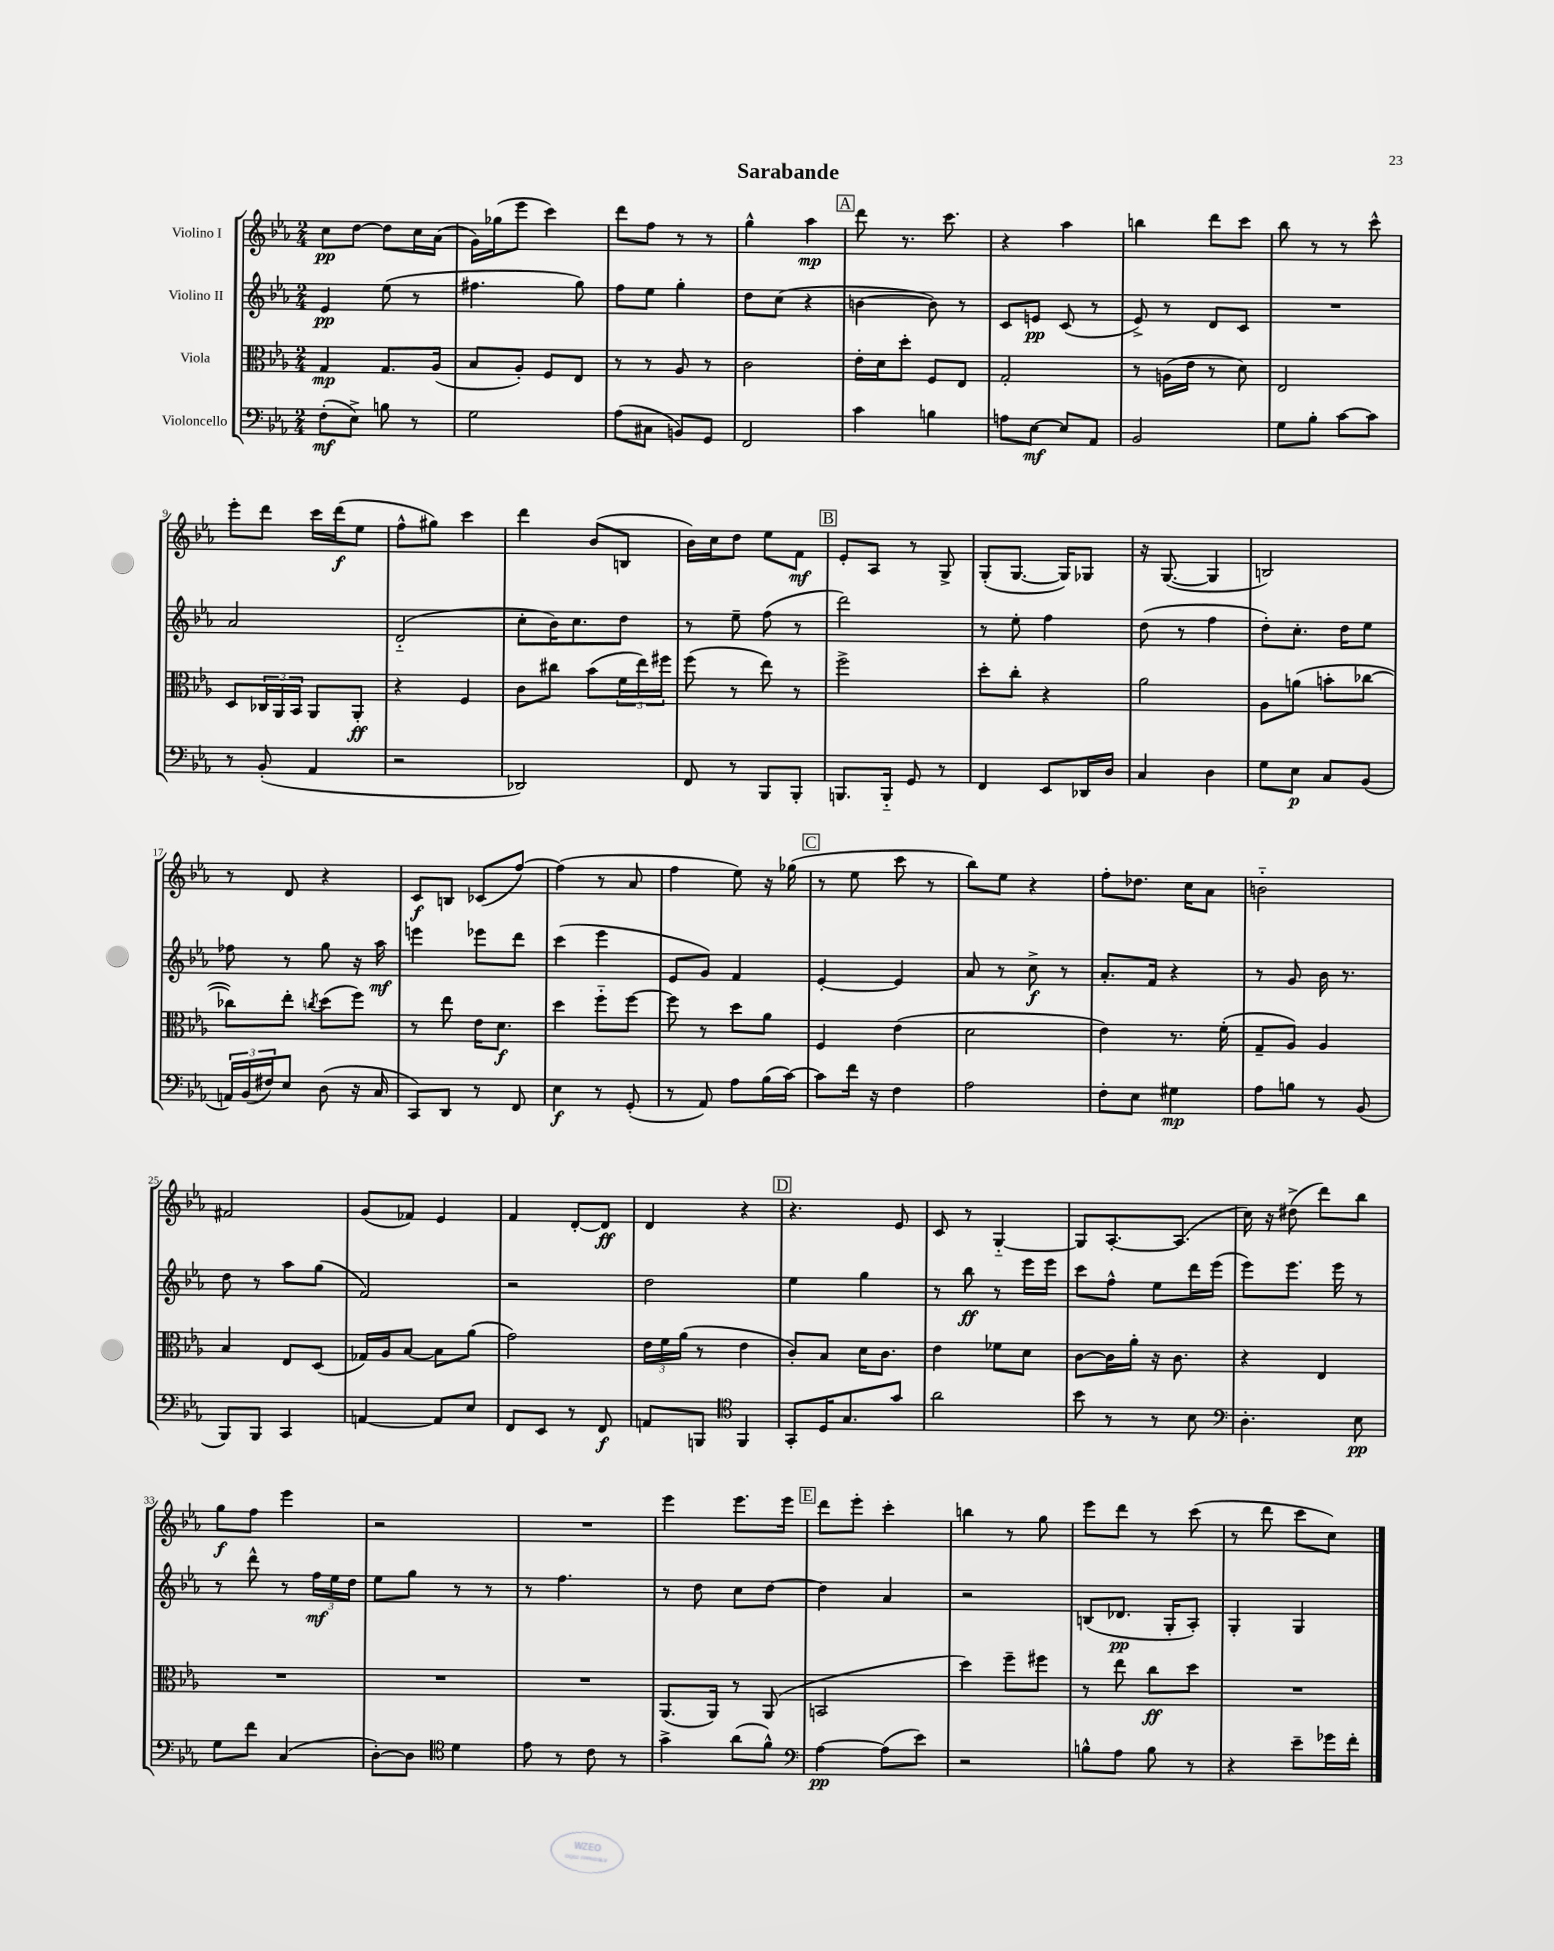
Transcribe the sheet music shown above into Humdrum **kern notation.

**kern	**kern	**kern	**kern
*staff4	*staff3	*staff2	*staff1
*clefF4	*clefC3	*clefG2	*clefG2
*k[b-e-a-]	*k[b-e-a-]	*k[b-e-a-]	*k[b-e-a-]
*M2/4	*M2/4	*M2/4	*M2/4
(8F'\L	4G/	4e-/	8cc\L
8E-^\J)	.	.	[8dd\J
8B\	8.G/L	(8ee-\	8dd\]L
8r	.	8r	16cc\L
.	(16A-/Jk	.	(16a-\JJ
=	=	=	=
2G\	8B-/L	4.ff#\	16g\LL)
.	.	.	(16gg-\J
.	8A-'/J)	.	8eee-\J
.	8F/L	.	4ccc\)
.	8E-/J	8gg\)	.
=	=	=	=
(8A-\L	8r	8ff\L	8ddd\L
8C#\J	8r	8ee-\J	8ff\J
8BB/L)	8A-/	4gg'\	8r
8GG/J	8r	.	8r
=	=	=	=
2FF/	2c\	8dd\L	4gg^^\
.	.	(8cc\J	.
.	.	4r	4aa-\
=	=	=	=
4c\	16e-'\LL	[4b\	8ddd\
.	16d\J	.	.
.	8dd'\J	.	8.r
4B\	8F/L	8b\])	.
.	.	.	8.ccc\
.	8E-/J	8r	.
=	=	=	=
8A\L	2G'/	8c/L	4r
[8E-\J	.	8e/J	.
8E-/]L	.	(8c/	4aa-\
8AA-/J	.	8r	.
=	=	=	=
2BB-/	8r	8e-^/)	4bb\
.	(16A\LL	8r	.
.	16e-\JJ	.	.
.	8r	8d/L	8ddd\L
.	8d\)	8c/J	8ccc\J
=	=	=	=
8G\L	2E-/	2r	8bb-\
8B-'\J	.	.	8r
[8c\L	.	.	8r
8c\]J	.	.	8ccc^^\
=	=	=	=
8r	8D/L	2a-/	8eee-'\L
(8BB-'/	24C-/L	.	8ddd\J
.	24AA-/	.	.
.	24BB-/JJ	.	.
4AA-/	8AA-/L	.	16ccc\LL
.	.	.	(16ddd\J
.	8AA-'/J	.	8ee-\J
=	=	=	=
2r	4r	(2d'~/	8ff^^\L
.	.	.	8gg#\J)
.	4F/	.	4ccc\
=	=	=	=
2DD-/)	8c\L	8cc'\L	4ddd\
.	8cc#\J	16b-\K)	.
.	.	8.cc\	.
.	(8b-\L	.	(8b-/L
.	24f\L	8dd\J	8B/J
.	24ee-\)	.	.
.	24ff#\JJ	.	.
=	=	=	=
8FF/	(8ff\	8r	16b-\LL)
.	.	.	16cc\J
8r	8r	8ee-~\	8dd\J
8BBB-/L	8ee-\)	(8ff\	8ee-\L
8BBB-'/J	8r	8r	8f\J
=	=	=	=
8.BBB/L	2ff^\	2ddd\)	8e-'/L
.	.	.	8A-/J
16BBB'~/Jk	.	.	.
8GG/	.	.	8r
8r	.	.	8G^/
=	=	=	=
4FF/	8dd'\L	8r	(8G'/L
.	8cc'\J	8ee-'\	[8.G/J
8EE-/L	4r	4ff\	.
.	.	.	16G/]LK)
16DD-/L	.	.	8G-/J
16D/JJ	.	.	.
=	=	=	=
4C/	2a-\	(8dd\	16r
.	.	.	([8.G/
.	.	8r	.
4D\	.	4ff\	4G/]
=	=	=	=
8G\L	8A-\L	8dd'\L)	2B/)
8E-\J	(8a\J	8.cc'\J	.
8C/L	8b'\L	.	.
.	.	16dd\LK	.
(8BB-/J	[8cc-\J	8ee-\J	.
=	=	=	=
24AA/LL)	8cc-\]L)	8ff-\	8r
(24BB-/	.	.	.
24F#/J)	.	.	.
8E-/J	8ee-'\J	8r	8d/
.	8qcc/	.	.
(8D\	(8dd\L	8gg\	4r
16r	8ff\J)	16r	.
16C/	.	16aa-\	.
=	=	=	=
8CC/L)	8r	4eee\	8c/L
8DD/J	8ee-\	.	8B/J
8r	16e-\LK	8eee-\L	(8c-/L
.	8.d\J	.	.
8FF/	.	8ddd\J	[8ff/J)
=	=	=	=
4E-\	4dd\	(4ccc\	(4ff\]
8r	8ff'~\L	4eee-\	8r
(8GG'/	[8ff\J	.	8a-/
=	=	=	=
8r	8ff\]	8e-/L	4ff\
8AA-/)	8r	8g/J)	.
8A-\L	8dd\L	4f/	8ee-\)
(16B-\L	8a-\J	.	16r
[16c\JJ)	.	.	(16gg-\
=	=	=	=
8c\]L	4F/	[4e-'/	8r
16f\Jk	.	.	8ee-\
16r	.	.	.
4F\	(4e-\	4e-/]	8ccc\
.	.	.	8r
=	=	=	=
2A-\	2d\	8a-/	8bb-\L)
.	.	8r	8ee-\J
.	.	8cc^\	4r
.	.	8r	.
=	=	=	=
8F'\L	4e-\)	8.a-'/L	8ff'\L
8E-\J	.	.	8.dd-\J
.	.	16f/Jk	.
4G#\	8.r	4r	.
.	.	.	16cc\LK
.	.	.	8a-\J
.	(16f'\	.	.
=	=	=	=
8A-\L	8G~/L	8r	2b'~\
8B\J	8A-/J)	8g/	.
8r	4A-/	16b-\	.
.	.	8.r	.
(8BB-/	.	.	.
=	=	=	=
8BBB-/L)	4B-/	8dd\	2f#/
8BBB-/J	.	8r	.
4CC/	8E-/L	8aa-\L	.
.	(8D/J	(8gg\J	.
=	=	=	=
[4AA/	16G-/LL)	2f/)	(8g/L
.	16A-/J	.	.
.	[8B-/J	.	8f-/J)
8AA/]L	8B-\]L	.	4e-/
8E-/J	(8a-\J	.	.
=	=	=	=
8FF/L	2g\)	2r	4f/
8EE-/J	.	.	.
8r	.	.	[8d'/L
8FF/	.	.	8d/]J
=	=	=	=
8AA/L	24e-\LL	2dd\	4d/
.	24f\	.	.
.	(24a-\JJ	.	.
8BBB/J	8r	.	.
*clefC4	*	*	*
4FF/	4e-\	.	4r
=	=	=	=
8GG'/L	8c'/L)	4ee-\	4.r
16D/K	8B-/J	.	.
8.G/	.	.	.
.	16d\LK	4gg\	.
.	8.c\J	.	.
8g/J	.	.	8e-/
=	=	=	=
2a-\	4e-\	8r	8c/
.	.	8bb-\	8r
.	8f-\L	8r	[4G'~/
.	8d\J	16eee-\LL	.
.	.	16eee-\JJ	.
=	=	=	=
8b-\	[8c\L	8ccc\L	8G/]L
8r	16c\]L	8ff^^\J	[8.A-'/
.	16a-'\JJ	.	.
8r	16r	8ee-\L	.
.	8.c\	.	(8.A-/]J
8B-\	.	16ddd\L	.
.	.	(16eee-\JJ	.
=	=	=	=
*clefF4	*	*	*
4.D'\	4r	8eee-\L)	16cc\)
.	.	.	16r
.	.	8.eee-\J	(8dd#^\
.	4E-/	.	8ddd\L)
.	.	16eee-\	.
8E-\	.	8r	8bb-\J
=	=	=	=
8G\L	2r	8r	8gg\L
8f\J	.	8ddd^^\	8ff\J
(4C/	.	8r	4eee-\
.	.	24ff\LL	.
.	.	24ee-\	.
.	.	24dd\JJ	.
=	=	=	=
[8D'\L)	2r	8ee-\L	2r
8D\]J	.	8gg\J	.
*clefC4	*	*	*
4d\	.	8r	.
.	.	8r	.
=	=	=	=
8e-\	2r	8r	2r
8r	.	4.ff\	.
8c\	.	.	.
8r	.	.	.
=	=	=	=
4g^\	(8.AA-/L	8r	4eee-\
.	.	8dd\	.
.	16AA-/Jk)	.	.
(8a-\L	8r	8cc\L	8.eee-\L
8f^^\J)	(8AA-/	[8dd\J	.
.	.	.	16eee-\Jk
=	=	=	=
*clefF4	*	*	*
[4A-\	2BB/	4dd\]	8ddd\L
.	.	.	8eee-'\J
(8A-\]L	.	4a-/	4ccc'\
8e-\J)	.	.	.
=	=	=	=
2r	4dd\)	2r	4bb\
.	8ff~\L	.	8r
.	8ff#\J	.	8gg\
=	=	=	=
8B^^\L	8r	(8B/L	8eee-\L
8A-\J	8ee-\	8.d-/J	8ddd\J
8B\	8cc\L	.	8r
.	.	16G'/LK	.
8r	8dd\J	8A-'/J)	(8ccc\
=	=	=	=
4r	2r	4G'/	8r
.	.	.	8ddd\
8e-~\L	.	4G/	8ccc\L
16g-\L	.	.	8cc\J)
16f'\JJ	.	.	.
==	==	==	==
*-	*-	*-	*-
